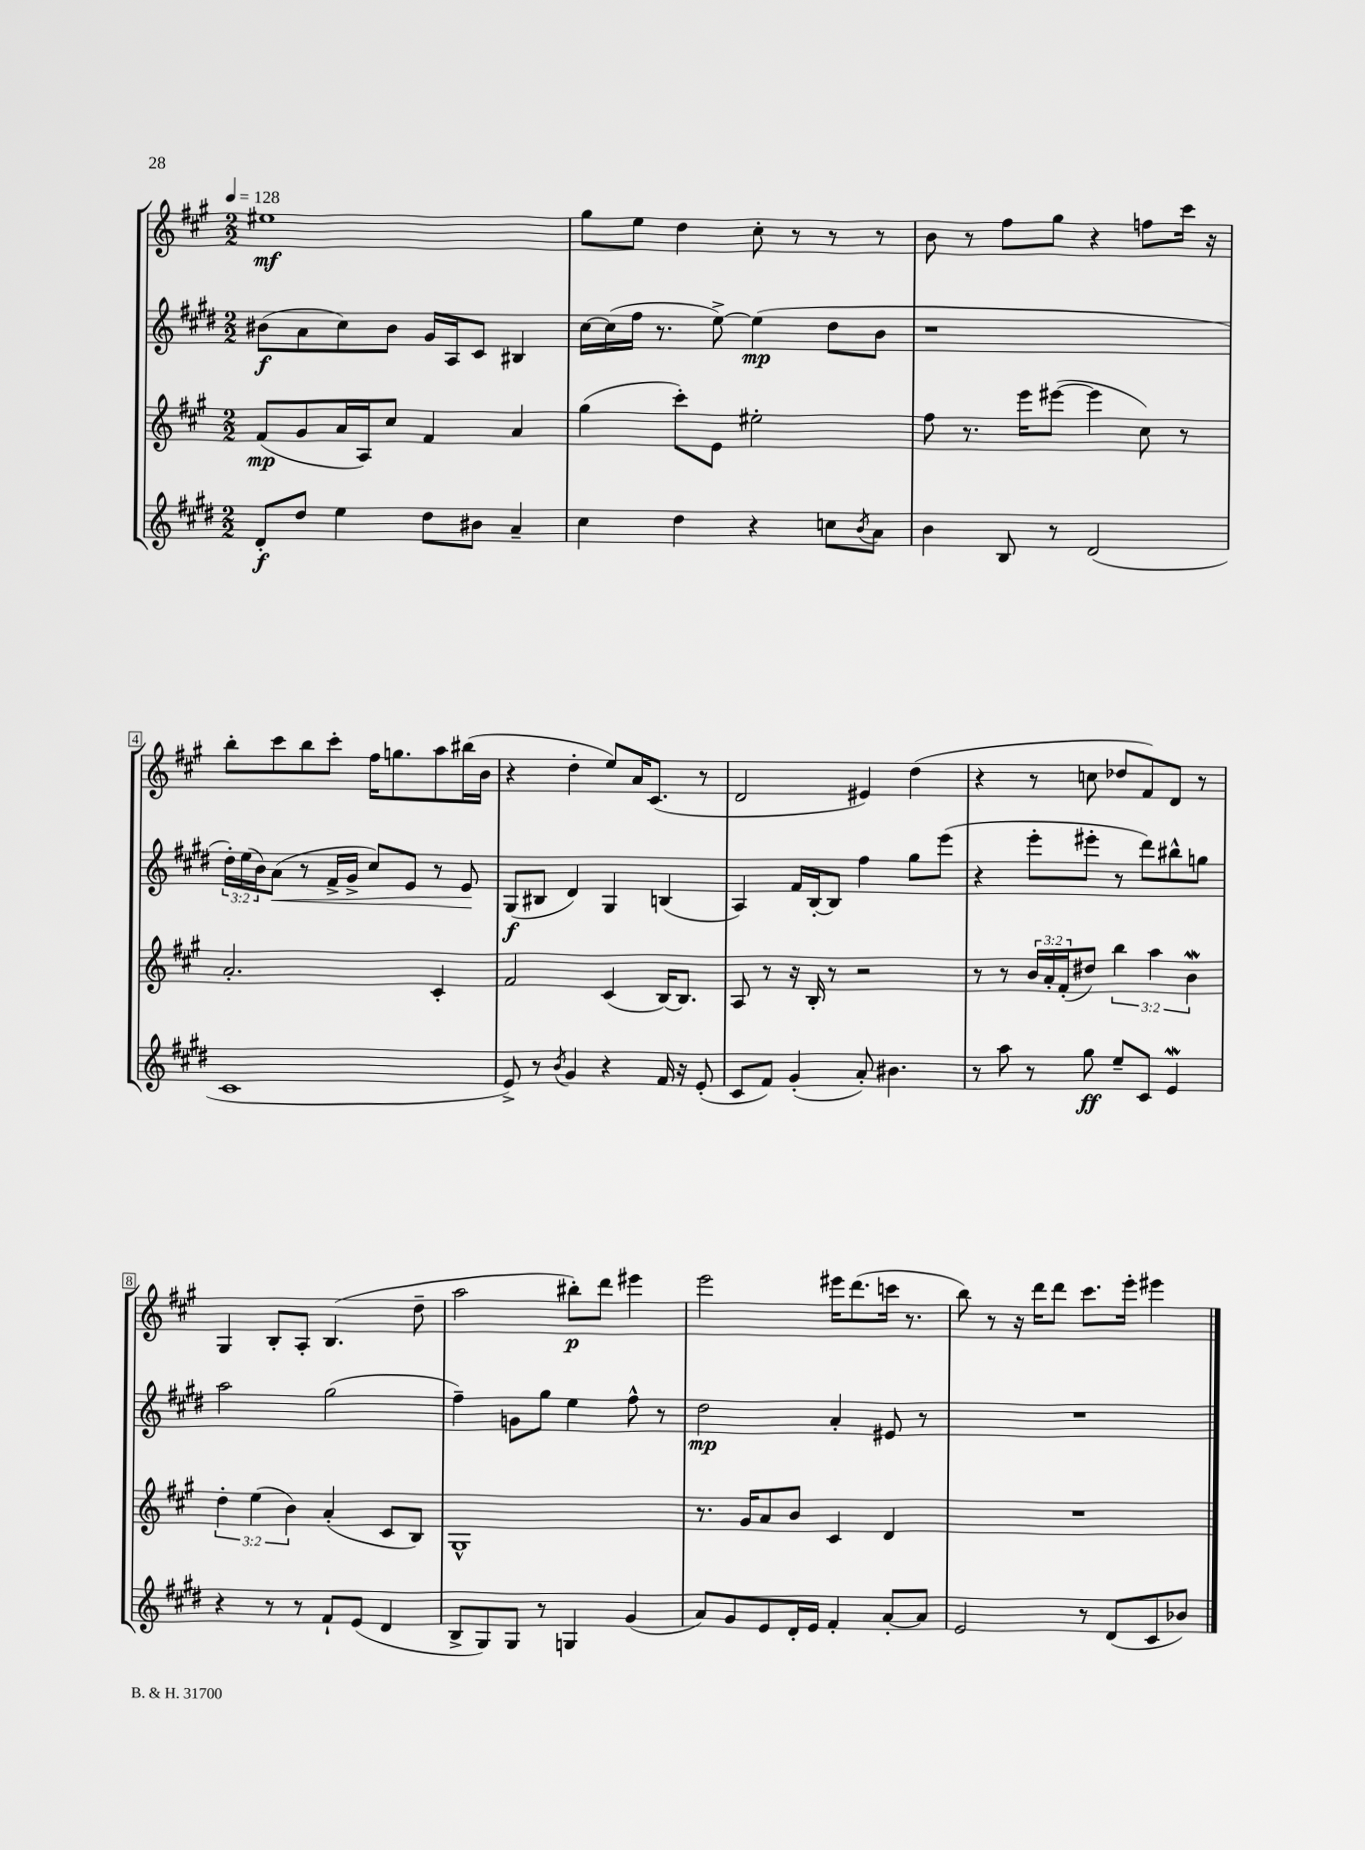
<<
\new StaffGroup <<
\new Staff = "s0" {
    \clef treble \key a \major \numericTimeSignature \time 2/2 \tempo 4 = 128
    eis''1\mf |
    gis''8 e''8 d''4 cis''8-. r8 r8 r8 |
    b'8 r8 fis''8 gis''8 r4 f''8 cis'''16 r16 |
    b''8-. cis'''8 b''8 cis'''8-. fis''16 g''8. a''8 bis''16( b'16 |
    r4 d''4-. e''8) a'16 cis'8.( r8 |
    d'2 eis'4) d''4( |
    r4 r8 c''8 des''8 fis'8) d'8 r8 |
    gis4 b8-. a8-. b4.( d''8-- |
    a''2 bis''8-.\p) d'''8 eis'''4 |
    e'''2 eis'''16 d'''8.( c'''16 r8. |
    b''8) r8 r16 d'''16 d'''8 cis'''8. e'''16-. eis'''4 \bar "|." |
}
\new Staff = "s1" {
    \clef treble \key e \major \numericTimeSignature \time 2/2 \override Staff.TupletNumber.text = #tuplet-number::calc-fraction-text
    bis'8\f( a'8 cis''8) bis'8 gis'16 a16 cis'8 bis4 |
    cis''16~ cis''16( fis''16 r8. e''8~->) e''4\mp( dis''8 b'8 |
    r1 |
    \tuplet 3/2 { dis''16-.) e''16( b'16) } a'8\<( r8 fis'16-> gis'16-> cis''8) e'8 r8 e'8\! |
    gis8\f( bis8 dis'4) gis4 b4( |
    a4) fis'16 b16~-. b8 fis''4 gis''8 e'''8( |
    r4 e'''8-. eis'''8-. r8 dis'''8) bis''8-^ g''8 |
    a''2 gis''2( |
    fis''4--) g'8 gis''8 e''4 fis''8-^ r8 |
    dis''2\mp a'4-. eis'8 r8 |
    R1 \bar "|." |
}
\new Staff = "s2" {
    \clef treble \key a \major \numericTimeSignature \time 2/2 \override Staff.TupletNumber.text = #tuplet-number::calc-fraction-text
    fis'8\mp( gis'8 a'16 a16) cis''8 fis'4 a'4 |
    gis''4( cis'''8-.) e'8 eis''2-. |
    fis''8 r8. e'''16 eis'''8~( eis'''4 cis''8) r8 |
    a'2.-. cis'4-. |
    fis'2 cis'4( b16~) b8. |
    a8 r8 r16 b16-. r8 r2 |
    r8 r8 \tuplet 3/2 { b'16 a'16-. fis'16-.( } dis''8) \tuplet 3/2 { b''4 a''4 b'4\mordent } |
    \tuplet 3/2 { d''4-. e''4( b'4) } a'4-.( cis'8 b8) |
    gis1-^ |
    r8. gis'16 a'8 b'8 cis'4 d'4 |
    R1 \bar "|." |
}
\new Staff = "s3" {
    \clef treble \key e \major \numericTimeSignature \time 2/2
    dis'8-.\f dis''8 e''4 dis''8 bis'8 a'4-- |
    cis''4 dis''4 r4 c''8 \acciaccatura { b'8 } a'8 |
    b'4 b8 r8 dis'2( |
    cis'1 |
    e'8->) r8 \acciaccatura { b'8 } gis'4 r4 fis'16 r16 e'8-.( |
    cis'8 fis'8) gis'4-.( a'8-.) bis'4. |
    r8 a''8 r8 gis''8\ff e''8-- cis'8 e'4\mordent |
    r4 r8 r8 fis'8-! e'8( dis'4 |
    b8-> gis8) gis8 r8 g4 gis'4( |
    a'8) gis'8 e'8 dis'16-. e'16 fis'4-. a'8~-. a'8 |
    e'2 r8 dis'8( cis'8 bes'8) \bar "|." |
}
>>
>>
\layout { \context { \Score \override BarNumber.stencil = #(make-stencil-boxer 0.1 0.3 ly:text-interface::print) } }
